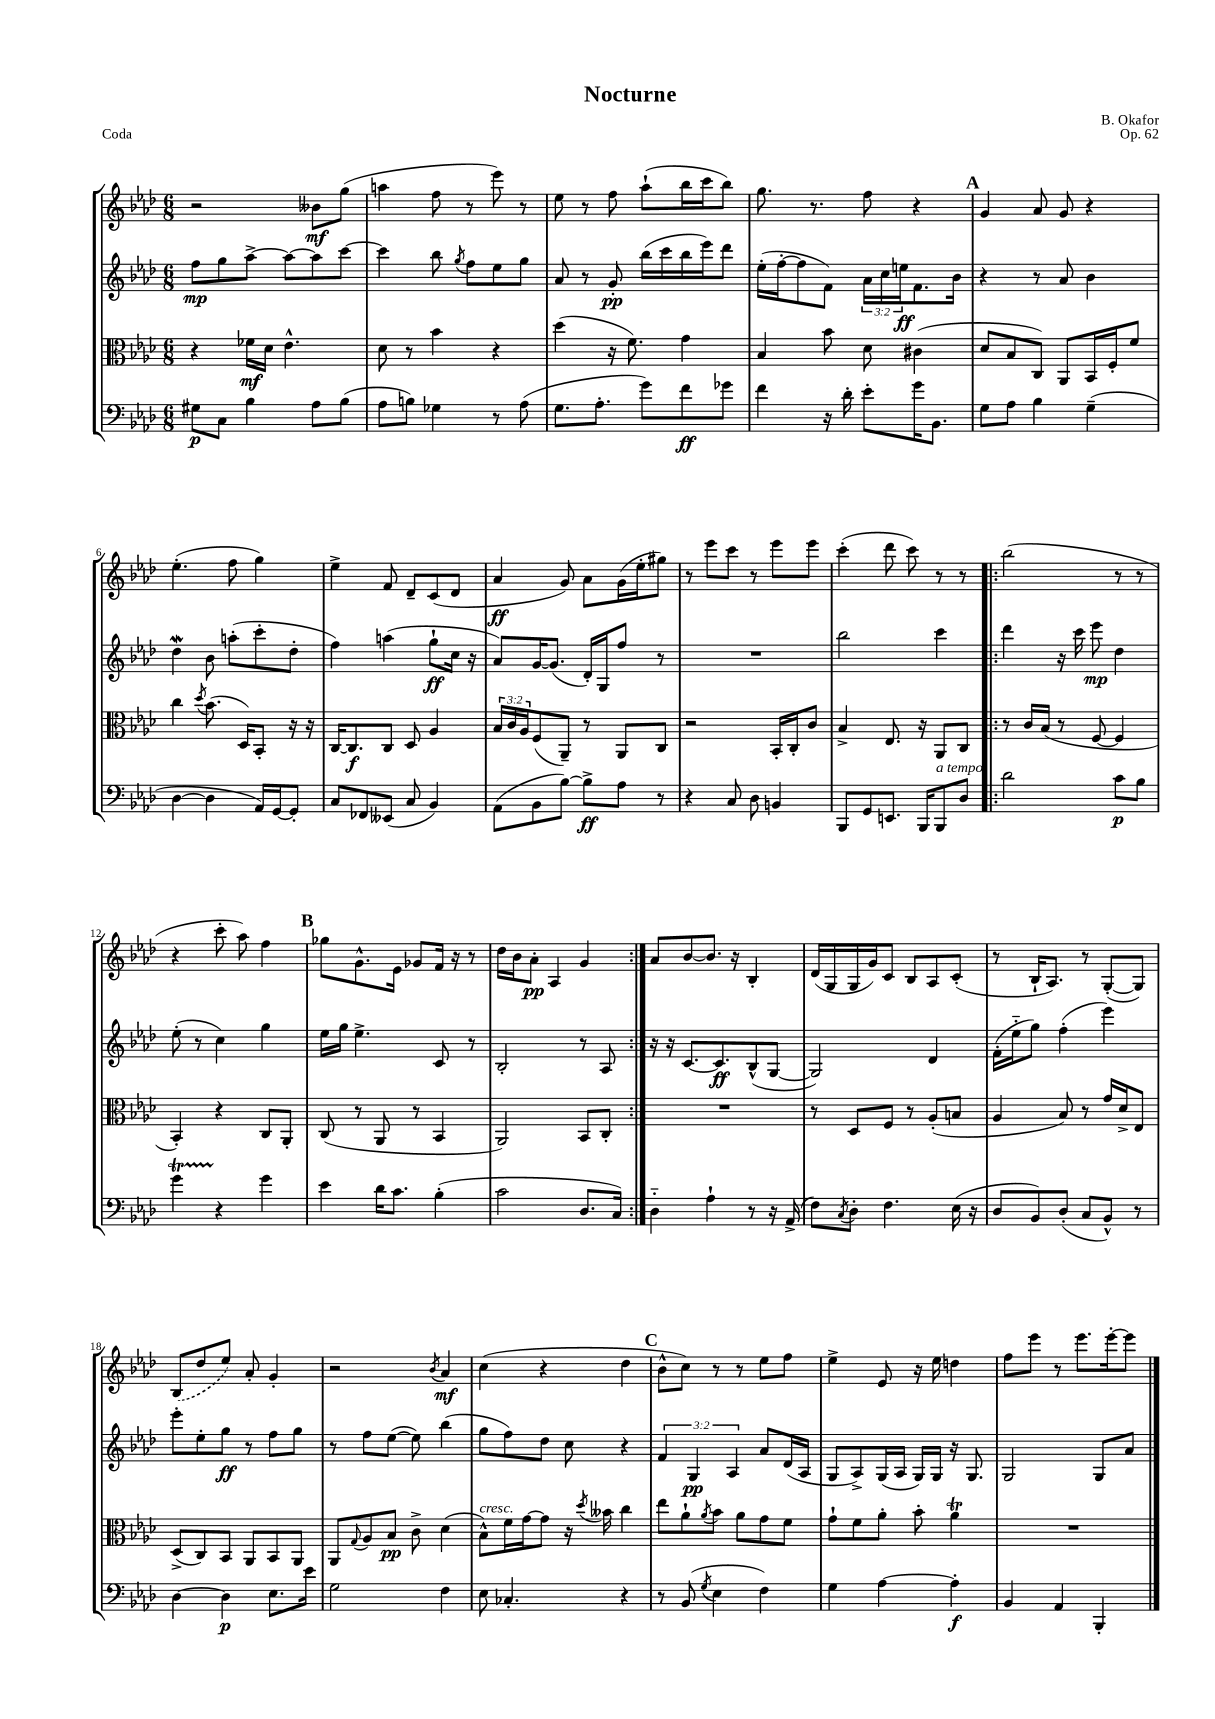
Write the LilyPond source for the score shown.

\header { title = "Nocturne" composer = "B. Okafor" opus = "Op. 62" piece = "Coda" }
<<
\new StaffGroup <<
\new Staff = "s0" {
    \clef treble \key aes \major \numericTimeSignature \time 6/8
    r2 beses'8\mf g''8( |
    a''4 f''8 r8 ees'''8) r8 |
    ees''8 r8 f''8 aes''8-!( bes''16 c'''16 bes''8) |
    g''8. r8. f''8 r4 |
    \mark \markup { \bold "A" } g'4 aes'8 g'8 r4 |
    ees''4.-.( f''8 g''4) |
    ees''4-> f'8 des'8-- c'8( des'8 |
    aes'4\ff g'8) aes'8 g'16( ees''16-. gis''8) |
    r8 ees'''8 c'''8 r8 ees'''8 ees'''8 |
    c'''4-.( des'''8 c'''8) r8 r8 |
    \repeat volta 2 { bes''2( r8 r8 |
    r4 c'''8-. aes''8) f''4 |
    \mark \markup { \bold "B" } ges''8 g'8.-^ ees'16 ges'8 f'16 r16 r8 |
    des''16 bes'16 aes'8-.\pp aes4 g'4 | }
    aes'8 bes'8~ bes'8. r16 bes4-. |
    des'16( g16 g16 g'16) c'8 bes8 aes8 c'8-.( |
    r8 bes16-! aes8.) r8 g8~-.( g8) |
    \once \slurDashed bes8( des''8 ees''8) aes'8-. g'4-. |
    r2 \acciaccatura { bes'8 } aes'4\mf |
    c''4( r4 des''4 |
    \mark \markup { \bold "C" } bes'8-^ c''8) r8 r8 ees''8 f''8 |
    ees''4-> ees'8 r16 ees''16 d''4 |
    f''8 ees'''8 r8 ees'''8. ees'''16~-. ees'''8 \bar "|." |
}
\new Staff = "s1" {
    \clef treble \key aes \major \numericTimeSignature \time 6/8 \override Staff.TupletNumber.text = #tuplet-number::calc-fraction-text
    f''8\mp g''8 aes''8~-> aes''8~ aes''8 c'''8~ |
    c'''4 bes''8 \acciaccatura { g''8 } f''8 ees''8 g''8 |
    aes'8 r8 g'8-.\pp bes''16( c'''16 bes''16 ees'''16) des'''8 |
    ees''16-.( f''16~-. f''8 f'8) \tuplet 3/2 { aes'16 c''16 e''16\ff } f'8. bes'16 |
    \mark \markup { \bold "A" } r4 r8 aes'8 bes'4 |
    des''4\mordent bes'8 a''8-.( c'''8-. des''8-. |
    f''4) a''4( g''8-!\ff c''16 r16 |
    aes'8) g'16~ g'8.( des'16-.) g16 f''8 r8 |
    R2. |
    bes''2 c'''4 |
    \repeat volta 2 { des'''4 r16 c'''16 ees'''8\mp des''4 |
    ees''8-.( r8 c''4) g''4 |
    \mark \markup { \bold "B" } ees''16 g''16 ees''4.-> c'8 r8 |
    bes2-. r8 aes8 | }
    r16 r16 c'8.~ c'8.\ff bes8-^( g8~ |
    g2) des'4 |
    f'16-.( ees''16-_ g''8) f''4-.( ees'''4) |
    ees'''8-. ees''8-. g''8\ff r8 f''8 g''8 |
    r8 f''8 ees''8~( ees''8) bes''4( |
    g''8 f''8) des''8 c''8 r4 |
    \mark \markup { \bold "C" } \tuplet 3/2 { f'4 g4\pp aes4 } aes'8 des'16( aes16 |
    g8 aes8->) g16( aes16 g16) g16 r16 g8. |
    g2 g8 aes'8 \bar "|." |
}
\new Staff = "s2" {
    \clef alto \key aes \major \numericTimeSignature \time 6/8 \override Staff.TupletNumber.text = #tuplet-number::calc-fraction-text
    r4 fes'16\mf des'16 ees'4.-^ |
    des'8 r8 bes'4 r4 |
    des''4( r16 f'8.) g'4 |
    bes4 bes'8 des'8 cis'4( |
    \mark \markup { \bold "A" } des'8 bes8 c8) aes,8 bes,16 f16-. f'8 |
    c''4 \acciaccatura { des''8 } bes'8.( des16) bes,8-. r16 r16 |
    c16~ c8.\f c8 des8 aes4 |
    \tuplet 3/2 { bes16 c'16 aes16 } f8( aes,8--) r8 aes,8 c8 |
    r2 bes,16-. c16-. c'8 |
    bes4-> ees8. r16 aes,8 c8 |
    \repeat volta 2 { r8 c'16 bes16( r8 f8~ f4 |
    bes,4-.) r4 c8 aes,8-. |
    \mark \markup { \bold "B" } c8( r8 aes,8 r8 bes,4 |
    aes,2) bes,8 c8-. | }
    R2. |
    r8 des8 f8 r8 aes8-.( b8 |
    aes4 bes8) r8 g'16 des'16-> ees8 |
    des8->( c8) bes,8 aes,8 bes,8 aes,8 |
    aes,8 \appoggiatura { g8 } aes8 bes8\pp c'8-> des'4( |
    bes8-^^\markup { \italic "cresc." }) f'16 g'16~ g'8 r16 \acciaccatura { des''8 } beses'16 c''4 |
    \mark \markup { \bold "C" } ees''8 aes'8-! \acciaccatura { aes'8 } bes'8 aes'8 g'8 f'8 |
    g'8-! f'8 aes'8-. bes'8-. aes'4\trill |
    R2. \bar "|." |
}
\new Staff = "s3" {
    \clef bass \key aes \major \numericTimeSignature \time 6/8
    gis8\p c8 bes4 aes8 bes8( |
    aes8 b8) ges4 r8 aes8( |
    g8. aes8.-. g'8) f'8\ff ges'8 |
    f'4 r16 des'16-. ees'8-. g'16 bes,8. |
    \mark \markup { \bold "A" } g8 aes8 bes4 g4--( |
    des4~ des4 aes,16) g,16~ g,8-. |
    c8 fes,8 eeses,8( c8 bes,4) |
    aes,8( bes,8 bes8~) bes8->\ff aes8 r8 |
    r4 c8 des8 b,4 |
    bes,,8 g,8 e,8. bes,,16 bes,,8^\markup { \italic "a tempo" } des8 |
    \repeat volta 2 { des'2 c'8\p bes8 |
    g'4\startTrillSpan r4\stopTrillSpan g'4 |
    \mark \markup { \bold "B" } ees'4 des'16 c'8. bes4-.( |
    c'2 des8. c16) | }
    des4-_ aes4-! r8 r16 aes,16->( |
    f8) \acciaccatura { c8 } des8-. f4. ees16( r16 |
    des8 bes,8) des8-.( c8 bes,8-^) r8 |
    des4~ des4\p ees8. ees'16 |
    g2 f4 |
    ees8 ces4.-. r4 |
    \mark \markup { \bold "C" } r8 bes,8( \acciaccatura { g8 } ees4 f4) |
    g4 aes4~ aes4-.\f |
    bes,4 aes,4 bes,,4-. \bar "|." |
}
>>
>>
